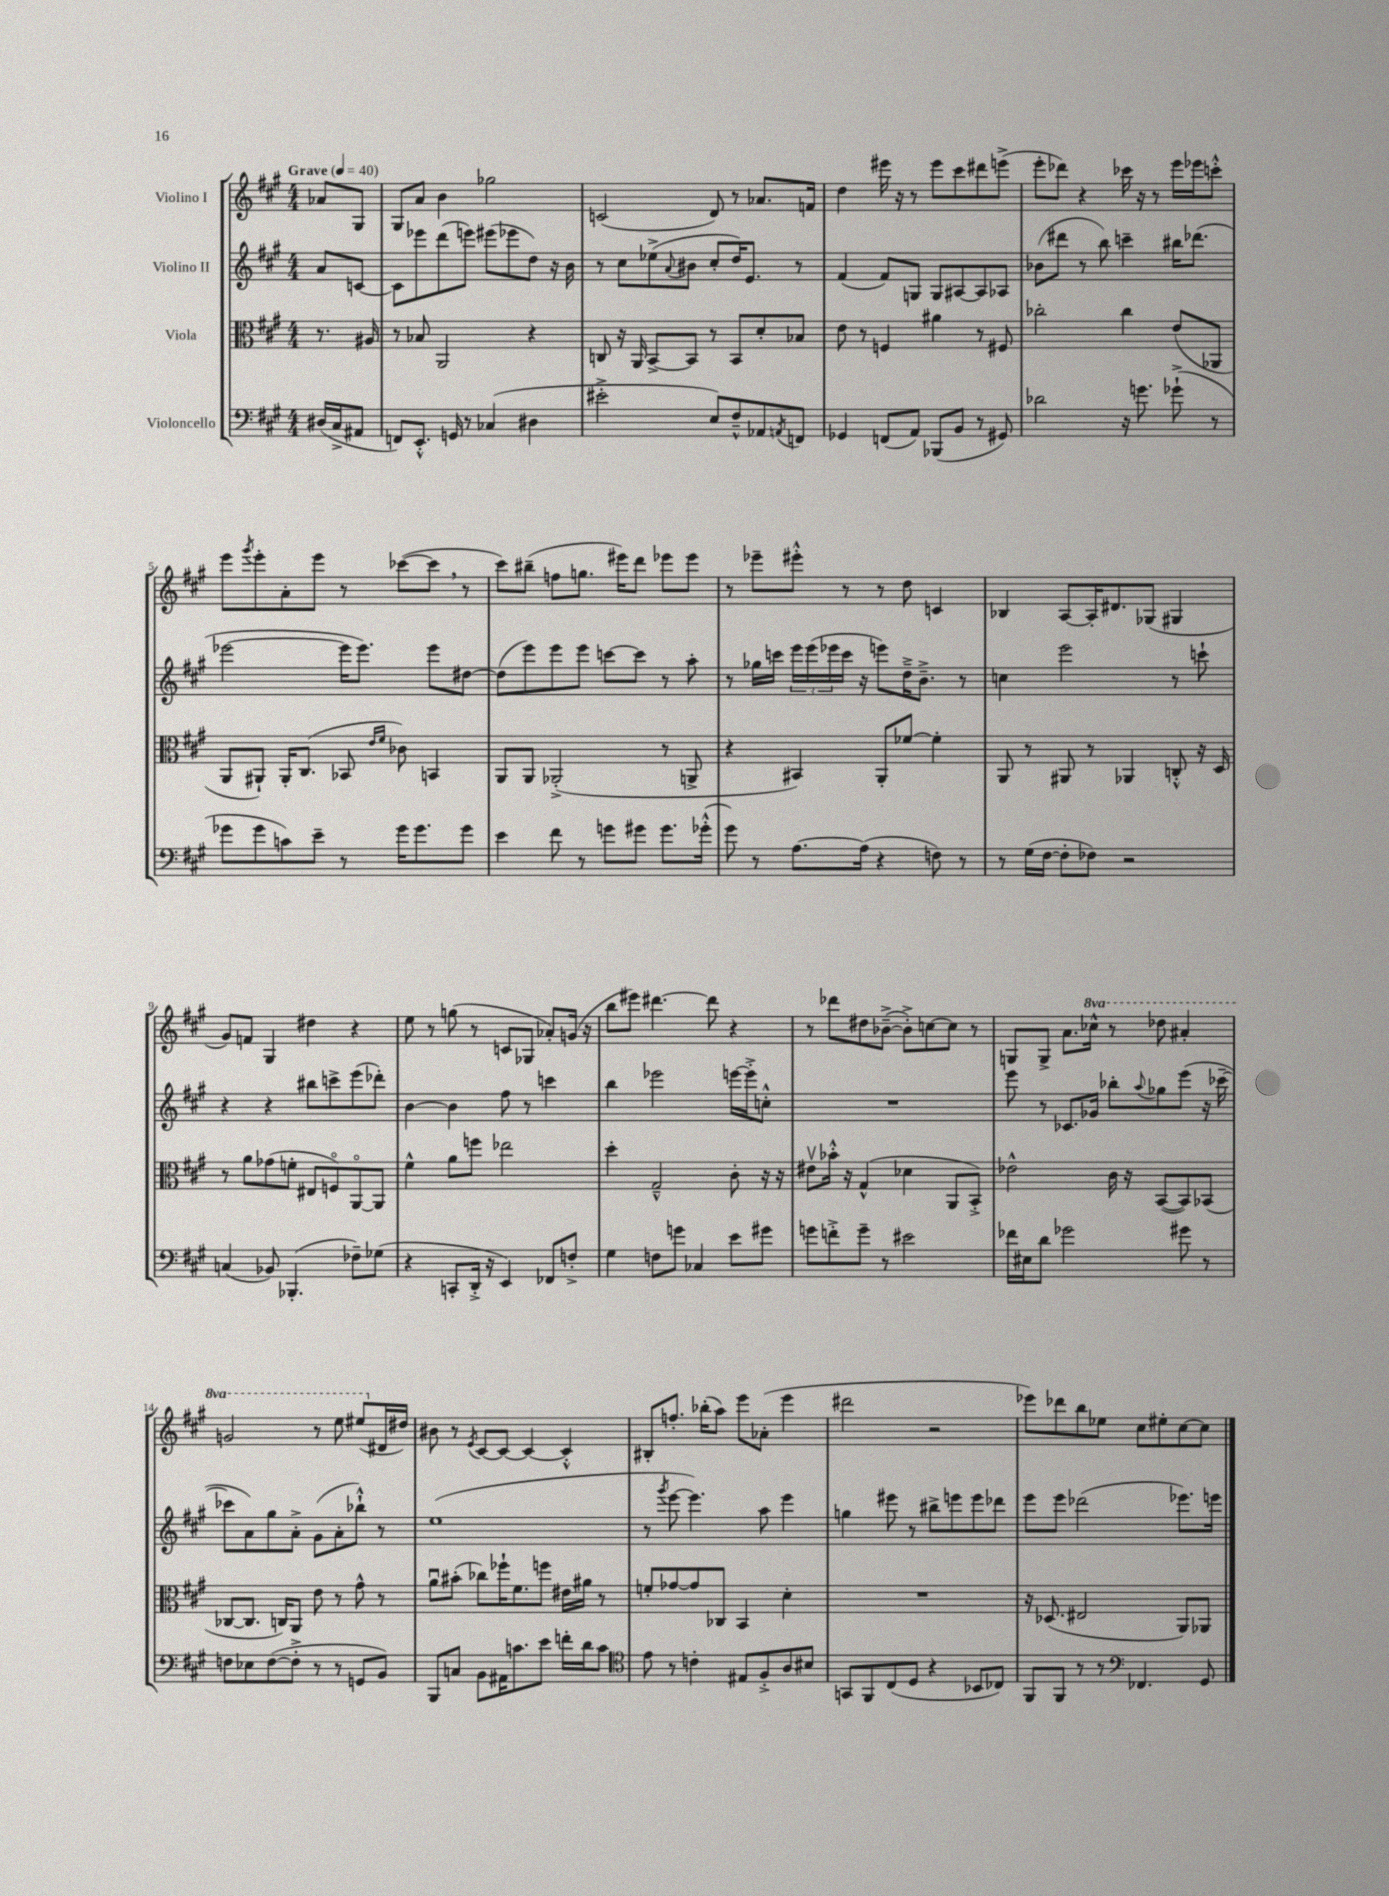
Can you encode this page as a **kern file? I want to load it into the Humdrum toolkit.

**kern	**kern	**kern	**kern
*staff4	*staff3	*staff2	*staff1
*clefF4	*clefC3	*clefG2	*clefG2
*k[f#c#g#]	*k[f#c#g#]	*k[f#c#g#]	*k[f#c#g#]
*M4/4	*M4/4	*M4/4	*M4/4
*MM40	*MM40	*MM40	*MM40
(16D#	8.r	8a	8a-
16C#^	.	.	.
8AA#	.	[8c	8G#
.	16A#	.	.
=	=	=	=
8FF)	8r	8c]	8G#
8.EE'^^	8B-	8eee-	8a
.	2AA	(8ddd	4b
16GG	.	.	.
8r	.	8eee)	.
(4C-	.	(8eee#	2gg-
.	.	8eee-	.
4D#	4r	8dd)	.
.	.	16r	.
.	.	16b	.
=	=	=	=
2e#'^	8C	8r	(2c
.	16r	8cc#	.
.	16AA	.	.
.	[8BB^	(8ee-^	.
.	.	8qqa	.
.	8BB]	8b#	.
8E)	8r	8cc#'	8d)
8F#~^^	8BB	16dd)	8r
.	.	8.e	.
8AA-	8d'	.	8.a-
8qAA	.	.	.
8FF	8B-	8r	.
.	.	.	16f
=	=	=	=
4GG-	8e	(4f#	4dd
.	8r	.	.
(8FF	4F	8f#)	16eee#
.	.	.	16r
8AA)	.	8G	8r
(8BBB-	4a#	8G	8eee#
8BB	.	[8A#	8ccc#
8r	8r	8A#]	8ddd#
8GG#)	8F#	8A-	(8eee^
=	=	=	=
2d-	2cc-'	(8b-	8eee'
.	.	8ddd#	8ddd-)
.	.	8r	4r
.	.	8bb)	.
16r	4cc-	4ccc~	16ccc-
8.g	.	.	16r
.	.	.	8r
(8g-`^	(8e	16bb#	16eee
.	.	(8.ddd-	16eee-
8r	8AA-	.	8ccc'^^
=	=	=	=
8g-	8AA	[2eee-	8eee
.	.	.	8qggg#
8g-	8AA#`)	.	8eee'
8c)	16AA#'	.	8a'
.	(8.C#	.	.
8e~	.	.	8eee
8r	8BB-	16eee-]	8r
.	.	8.eee-)	.
.	16qqe	.	.
.	16qqf#	.	.
16g-	8c-)	.	([8ccc-
8.g-	.	.	.
.	4BB	8eee-	8ccc-]
8g-	.	[8dd#	8r
=	=	=	=
4e	8AA	(8dd#]	8ccc#)
.	8AA	8eee)	(8bb#~
8f#	(2AA-'^	8eee	8ff
8r	.	8eee	8.gg
8g	.	[8ccc	.
.	.	.	16eee#)
8g#	.	8ccc]	8ddd
8.g#	8r	8r	8eee-
.	8AA^	8aa'	8eee-
(16g-'^^	.	.	.
=	=	=	=
8g#)	4r	8r	8r
8r	.	16gg-	8eee-~
.	.	16ccc	.
[8.A	4BB#)	24eee	8eee#'^^
.	.	(24eee	.
.	.	24eee-	.
.	.	16ccc	8r
(16A]	.	16r	.
4r	8AA'	8eee)	8r
.	[8f-	16dd~^	8dd
.	.	8.b~^	.
8F)	4f-']	.	4c
8r	.	8r	.
=	=	=	=
8r	8AA	4cc	4B-
(16G#	8r	.	.
[16F#	.	.	.
8F#']	8AA#	2eee	[8A
8F-)	8r	.	16A']
.	.	.	8.d#
2r	4AA-	.	.
.	.	.	(8G-
.	8C'^^	8r	4G#
.	16r	8ccc`	.
.	16D	.	.
=	=	=	=
(4C	8r	4r	8g#)
.	8a	.	8f
8BB-)	(8g-	4r	4G#
(4.BBB-'	8f'	.	.
.	8E#	8bb#	4dd#
.	8Fo)	8ccc^	.
8F-~)	[8AAo	(8eee	4r
(8G-	8AA]	8ddd-')	.
=	=	=	=
4r	4f#^^	[4b	8ee
.	.	.	8r
8CC'	8a	4b]	(8gg
16DD'^	8ff	.	8r
16r	.	.	.
4EE)	2ee-	8ff#	8c
.	.	8r	8G-
8FF-	.	4ccc	8a-')
8F'^	.	.	(16g
.	.	.	16r
=	=	=	=
4G#	4dd'	4bb	8bb
.	.	.	8eee#)
8F	2G#~^^	2eee-	[4.ddd#
8g	.	.	.
4C-	.	.	.
.	.	.	8ddd#]
8e	8c#'	[16eee	4r
.	.	16eee'^]	.
8g#	16r	8cc'^^	.
.	16r	.	.
=	=	=	=
8g	8e#v	1r	8r
8f'^	16b-'^^	.	8ddd-
.	16r	.	.
8g~	(4G#^^	.	8dd#
8r	.	.	([8b-~^
2e#	4d-	.	8b-'^])
.	.	.	[8cc
.	8AA	.	8cc]
.	8BB'^)	.	8r
=	=	=	=
16f-	2e-^^	8eee	8G
16E#	.	.	.
8d	.	8r	8G^
2g-	.	8.c-	8.a
.	.	16g-	16ccc-^^
.	16c#	8bb-'	8r
.	16r	.	.
.	.	8qqaa	.
.	([8BB	8gg-	8ddd-
8g#	8BB])	(8eee	4aa#'
8r	(8BB-	16r	.
.	.	[16ccc-~	.
=	=	=	=
8F	[8C-	8ccc-]	2gg
8E-	8.C-]	8a)	.
([8F	.	8gg#	.
.	16C)	.	.
8F'^]	8AA	8a'^	.
8r	8e	(8g#	8r
8r	8r	8a'	8eee
8GG	8g#^^	8bb-`^^)	(8eee#
8BB)	8r	8r	16d#
.	.	.	16dd#)
=	=	=	=
8BBB	8au	(1ee	8b#
8C	(8b#'	.	8r
.	.	.	8qe
8BB	8cc-)	.	[8c#
16AA#	16ff-`	.	8c#_
8.c	8.f#	.	.
.	.	.	4c#_
8e	8ff	.	.
16f'	16e#	.	4c#'^^]
16d	16a#	.	.
8c	8r	.	.
=	=	=	=
*clefC4	*	*	*
8e	8f'	8r	8B#'
.	.	8qggg#	.
8r	[8g-	[8eee	8.ff'
4c'	8g-]	4.eee])	.
.	.	.	(16bb-'
.	8C-	.	8aa)
8E#	4BB	.	8eee
8F#'^	.	8aa	(8a-'
8A	4d'	4eee	4eee
8B#	.	.	.
=	=	=	=
8GG	1r	4gg	2ddd#
8FF#	.	.	.
(8C#	.	8eee#	.
8D	.	8r	.
4r	.	8bb#^	2r
.	.	8eee	.
8BB-	.	8eee	.
8C-)	.	8ddd-	.
=	=	=	=
8FF#	16r	8eee	8eee-)
.	(8.D-	.	.
8FF#	.	8eee	8ddd-
8r	2E#	(2ddd-	8bb
8r	.	.	8ee-
*clefF4	*	*	*
4.FF-	.	.	8cc#
.	.	.	8ee#'
.	8AA)	8.eee-)	[8cc#
8GG#	8AA-	.	8cc#]
.	.	16eee	.
==	==	==	==
*-	*-	*-	*-
